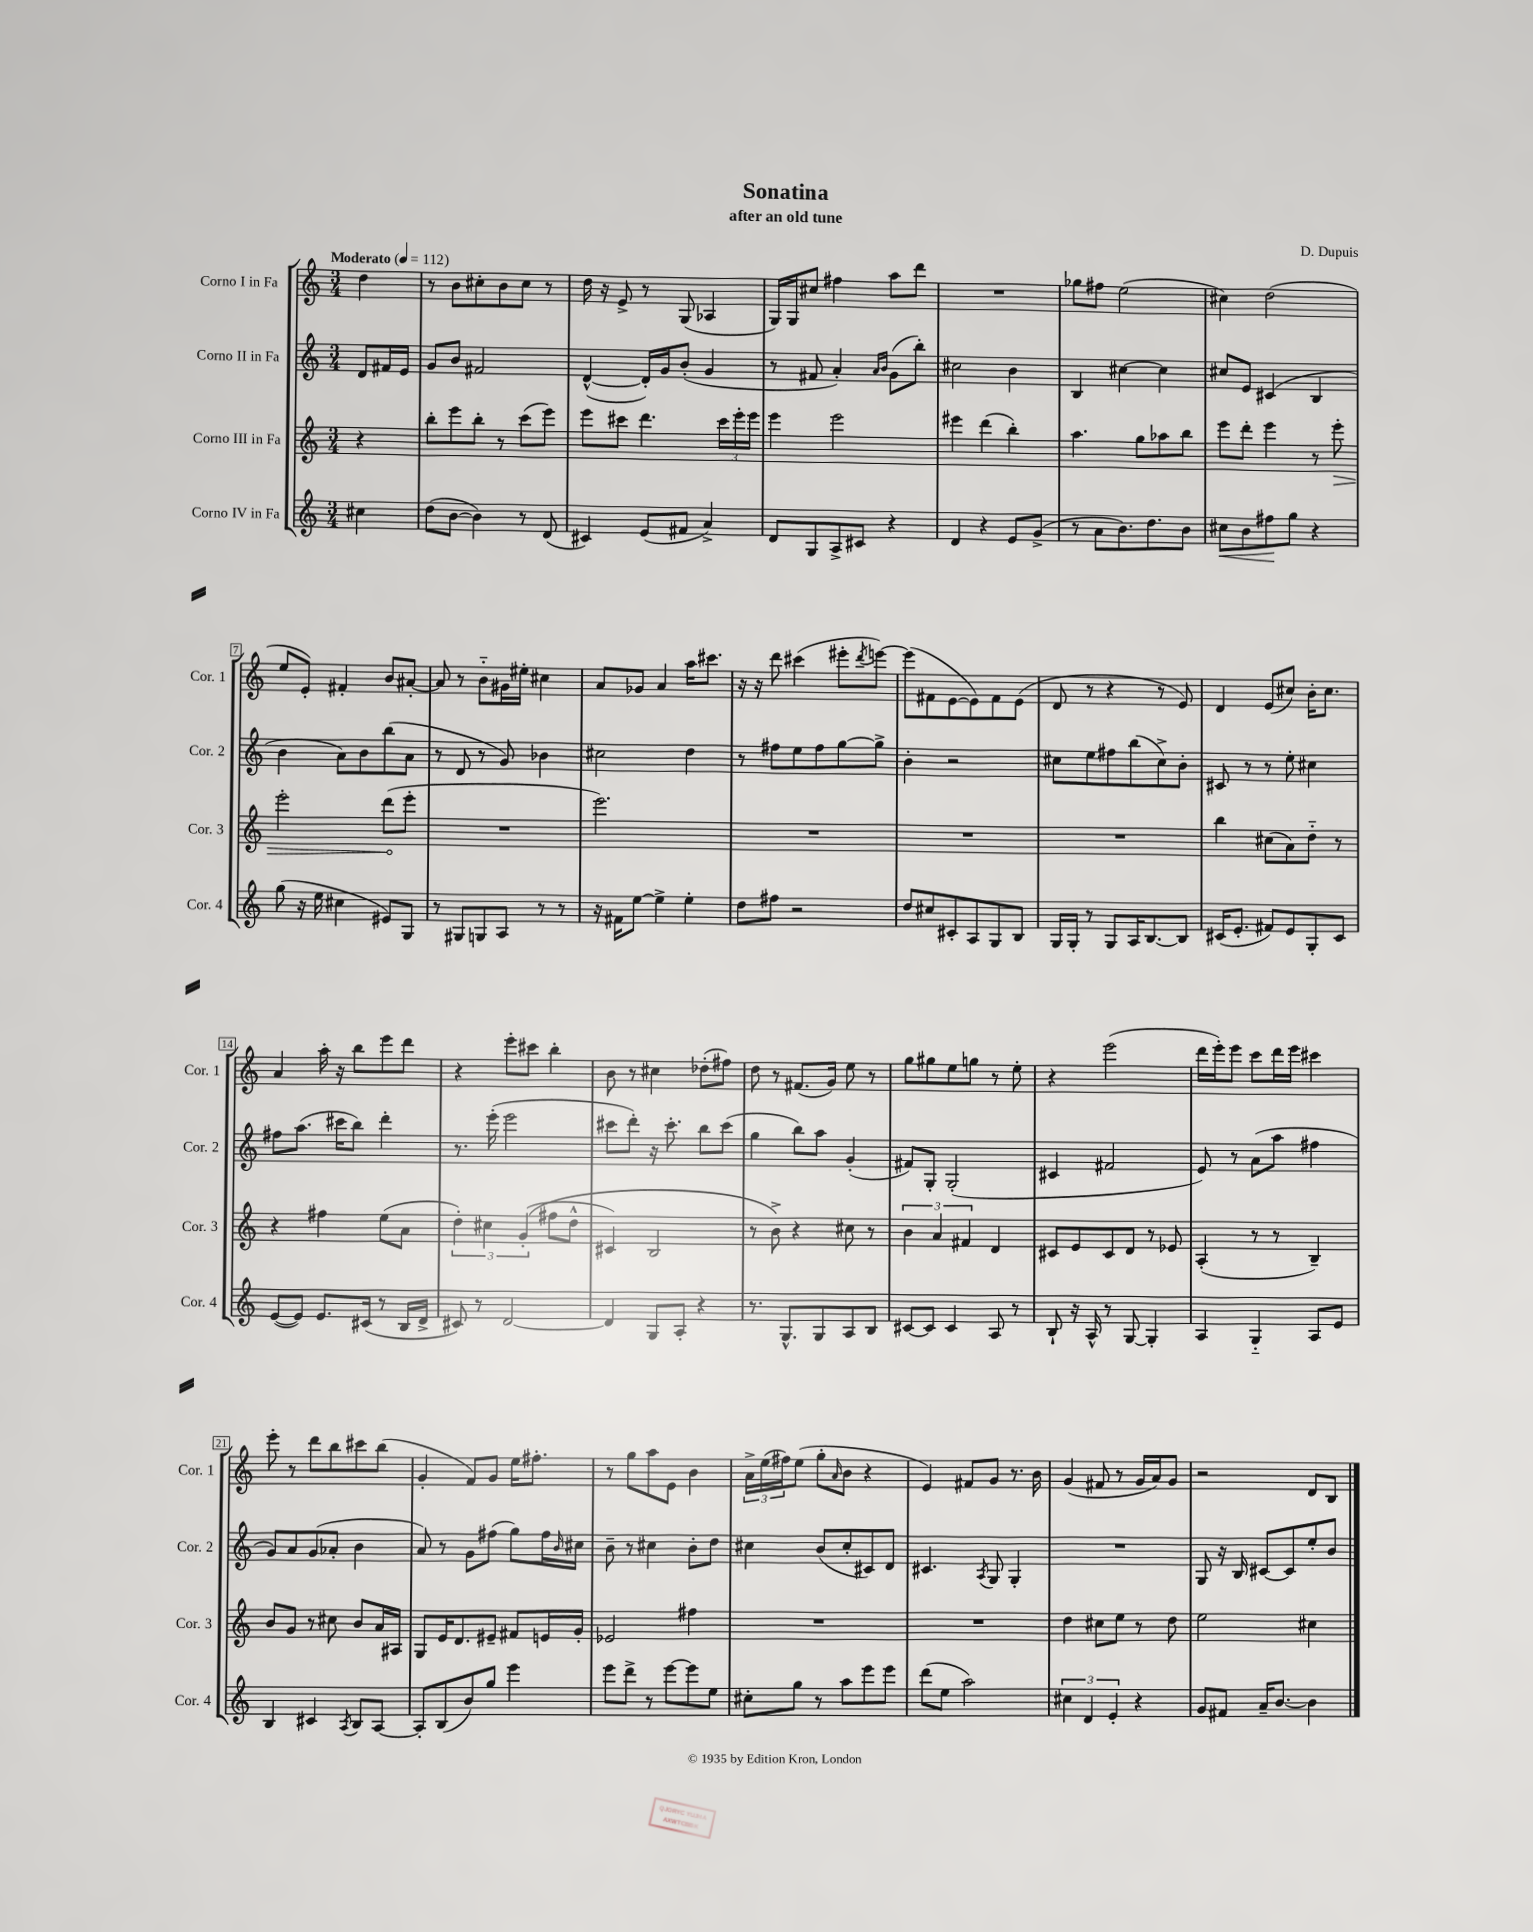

**kern	**kern	**kern	**kern
*staff4	*staff3	*staff2	*staff1
*clefG2	*clefG2	*clefG2	*clefG2
*k[]	*k[]	*k[]	*k[]
*M3/4	*M3/4	*M3/4	*M3/4
*MM112	*MM112	*MM112	*MM112
4cc#\	4r	8d/L	4dd\
.	.	16f#/L	.
.	.	16e/JJ	.
=	=	=	=
(8dd\L	8bb'\L	8g/L	8r
[8b\J	8eee\	8b/J	8b\L
4b\])	8bb'\J	2f#/	8cc#'\
.	8r	.	8b\
8r	(8ccc\L	.	8cc#\J
(8d/	8eee\J)	.	8r
=	=	=	=
4c#/)	8eee\L	([4d^^/	16dd\
.	.	.	16r
.	8ccc#\J	.	8e^/
(8e/L	4.ddd\	16d'/]LL)	8r
.	.	16g/J	.
8f#/J	.	(8b'/J	(8G/
4a^/)	.	4g/	4A-/
.	24ccc#\LL	.	.
.	24eee'\	.	.
.	24eee\JJ	.	.
=	=	=	=
8d/L	4eee\	8r	16G/LL)
.	.	.	16G/J
8G/	.	8f#/	8cc#/J
8A^/	2eee\	4a'/)	4ff#\
8c#/J	.	.	.
.	.	16qqa/LL	.
.	.	16qqb/JJ	.
4r	.	(8g\L	8aa\L
.	.	8bb'\J)	8ddd\J
=	=	=	=
4d/	4eee#\	2cc#\	2.r
4r	(4ddd\	.	.
8e/L	4bb'\)	4b\	.
(8g^/J	.	.	.
=	=	=	=
8r	4.aa\	4B/	8gg-\L
8a\L	.	.	8ff#\J
8.b\)	.	[4cc#\	(2ee\
.	8gg\L	.	.
8.dd\	.	.	.
.	8aa-\	4cc#\]	.
8b\J	8bb\J	.	.
=	=	=	=
8cc#\L	8eee\L	8cc#/L	4cc#\)
8b\	8ddd'\J	8e/J	.
8ff#\	4eee\	(4c#/	(2dd\
8gg\J	.	.	.
4r	8r	4B/	.
.	8eee'\	.	.
=	=	=	=
(8gg\	2eee'\	4b\	8ee/L
16r	.	.	8e'/J)
16ee\	.	.	.
4cc#\	.	8a\L)	4f#'/
.	.	8b\	.
8e#/L)	(8ddd\L	(8bb\	8b/L
8G/J	8eee'\J	8a\J	[8a#'/J
=	=	=	=
8r	2.r	8r	8a#/]
8G#/L	.	8d/	8r
8G/	.	8r	8b'~\L
8A/J	.	8g/)	16g#\L
.	.	.	16ee#'\JJ
8r	.	4b-\	4cc#\
8r	.	.	.
=	=	=	=
16r	2.eee\)	2cc#\	8a/L
16f#\LK	.	.	.
[8ee\J	.	.	8g-/J
4ee^\]	.	.	4a/
4ee'\	.	4dd\	16aa\LK
.	.	.	8.ccc#\J
=	=	=	=
8dd\L	2.r	8r	16r
.	.	.	16r
8ff#\J	.	8ff#\L	8ddd\
2r	.	8ee\	(4ccc#\
.	.	8ff#\	.
.	.	[8gg\	8eee#'\L
.	.	.	8qddd/
.	.	8gg^\]J	[8eee\J)
=	=	=	=
8dd/L	2.r	4b'\	(8eee\]L
8cc#/	.	.	8f#\
8c#'/	.	2r	[8e\
8A/	.	.	8e\])
8G/	.	.	8f#\
8B/J	.	.	(8e\J
=	=	=	=
16G/LL	2.r	8cc#\L	8d/
16G'/JJ	.	.	.
8r	.	8ee\	8r
8G/L	.	8ff#\	4r
16A/K	.	(8bb\	.
[8.B/	.	.	.
.	.	8cc#^\)	8r
8B/]J	.	8b'\J	8e/)
=	=	=	=
(16c#/LK	4bb\	8c#/	4d/
8.e'/J	.	.	.
.	.	8r	.
8f#/L)	(8cc#\L	8r	(8e/L
8e/	8a\)	8ee'\	8cc#/J)
8G'/	8dd'~\J	4cc#\	16b'\LK
.	.	.	8.cc#\J
8c#/J	8r	.	.
=	=	=	=
([8e/L	4r	8ff#\L	4a/
8e/]J)	.	(8.aa\J	.
8.e/L	4ff#\	.	16aa'\
.	.	16ccc#\LK	16r
.	.	8bb\J)	8bb\L
(16c#/Jk	.	.	.
8r	(8ee\L	4ddd'\	8eee\
16B/LL	8a\J	.	8ddd\J
16d^/JJ	.	.	.
=	=	=	=
8c#/)	6dd'\)	8.r	4r
8r	.	.	.
.	6cc#\	.	.
.	.	(16eee'\	.
[2d/	.	2eee\	8eee'\L
.	&((6g'/	.	.
.	.	.	8ccc#\J
.	8ff#\L	.	4bb'\
.	8dd^^\J	.	.
=	=	=	=
4d/]	4c#/)	8ccc#\L	8b\
.	.	8ddd'\J)	8r
8G/L	2B/	16r	4cc#\
.	.	8.ccc#'\	.
8A'/J	.	.	.
4r	.	8bb\L	(8dd-'\L
.	.	(8ccc#\J	8ff#\J)
=	=	=	=
8.r	8r	4gg\	8dd\
.	8b^\&)	.	8r
8.G^^/L	.	.	.
.	4r	8bb\L)	(8.f#/L
8G/	.	8aa\J	.
.	.	.	16g/Jk)
8A/	8cc#\	(4g'/	8ee\
8B/J	8r	.	8r
=	=	=	=
[8c#/L	6b\	8f#/L)	8gg\L
8c#/]J	.	8G'/J	8gg#\
.	6a/	.	.
4c#/	.	(2G'/	8ee\
.	6f#/	.	.
.	.	.	8gg\J
8A/	4d/	.	8r
8r	.	.	8ee'\
=	=	=	=
8B`/	8c#/L	4c#/	4r
16r	8e/	.	.
16A^^/	.	.	.
8r	8c#/	2f#/	(2eee\
[8G/	8d/J	.	.
4G'/]	8r	.	.
.	8e-/	.	.
=	=	=	=
4A/	(4A'/	8e/)	16ddd\LL
.	.	.	16eee'\J)
.	.	8r	8eee\J
4G'~/	8r	(8a\L	8ccc\L
.	8r	8aa\J	16ddd\L
.	.	.	16eee\JJ
8A/L	4B~/)	4ff#\	4ccc#\
8e/J	.	.	.
=	=	=	=
4B/	8b/L	8g/L)	8eee'\
.	8g/J	8a/	8r
4c#/	8r	(8g/	8ddd\L
.	8cc#\	8a-'/J	8bb\
8qA/	.	.	.
8B/L	8b/L	4b\	8ccc#\
[8A/J	16a/L	.	(8bb\J
.	16A#/JJ	.	.
=	=	=	=
8A'/]L	8G/L	8a/)	4g'/
(8B/	16e/K	8r	.
.	8.d/	.	.
8b/)	.	8g\L	8f/L)
8gg/J	8e#~/J	(8ff#\J	8g/J
4eee\	8f#/L	8gg\L)	16ee\LK
.	.	.	8.ff#'\J
.	16e/L	16ff#\L	.
.	.	16qqb/	.
.	16g'/JJ	16cc#\JJ	.
=	=	=	=
8eee\L	2e-/	8b~\	8r
8ddd^\J	.	8r	8gg\L
8r	.	4cc#\	8aa\
[8eee\L	.	.	8e\J
8eee\]	4ff#\	8b'\L	4b\
8ee\J	.	8dd\J	.
=	=	=	=
8cc#'\L	2.r	4cc#\	24a^\LL
.	.	.	(24ee\
.	.	.	24ff#\J)
8gg\J	.	.	(8ee\J
8r	.	(8b/L	8gg'\L
.	.	.	16qqa/
8aa\L	.	8cc#'/	8b\J
8eee\	.	8c#/)	4r
8eee\J	.	8d/J	.
=	=	=	=
(8ddd\L	2.r	4.c#/	4e/)
8ee\J	.	.	.
2aa\)	.	.	8f#/L
.	.	8qA/	.
.	.	8G/	8g/J
.	.	4G'/	8.r
.	.	.	16b\
=	=	=	=
6cc#\	4dd\	2.r	(4g/
6d/	.	.	.
.	8cc#\L	.	8f#/
6e'/	.	.	.
.	8ee\J	.	8r
4r	8r	.	16g/LL
.	.	.	16a/J)
.	8dd\	.	8g/J
=	=	=	=
8g/L	2ee\	8G/	2r
8f#/J	.	16r	.
.	.	16B/	.
16a~/LK	.	[8c#/L	.
[8.b/J	.	.	.
.	.	8c#/]	.
4b\]	4cc#\	8ee'/	8d/L
.	.	8b/J	8B/J
==	==	==	==
*-	*-	*-	*-
